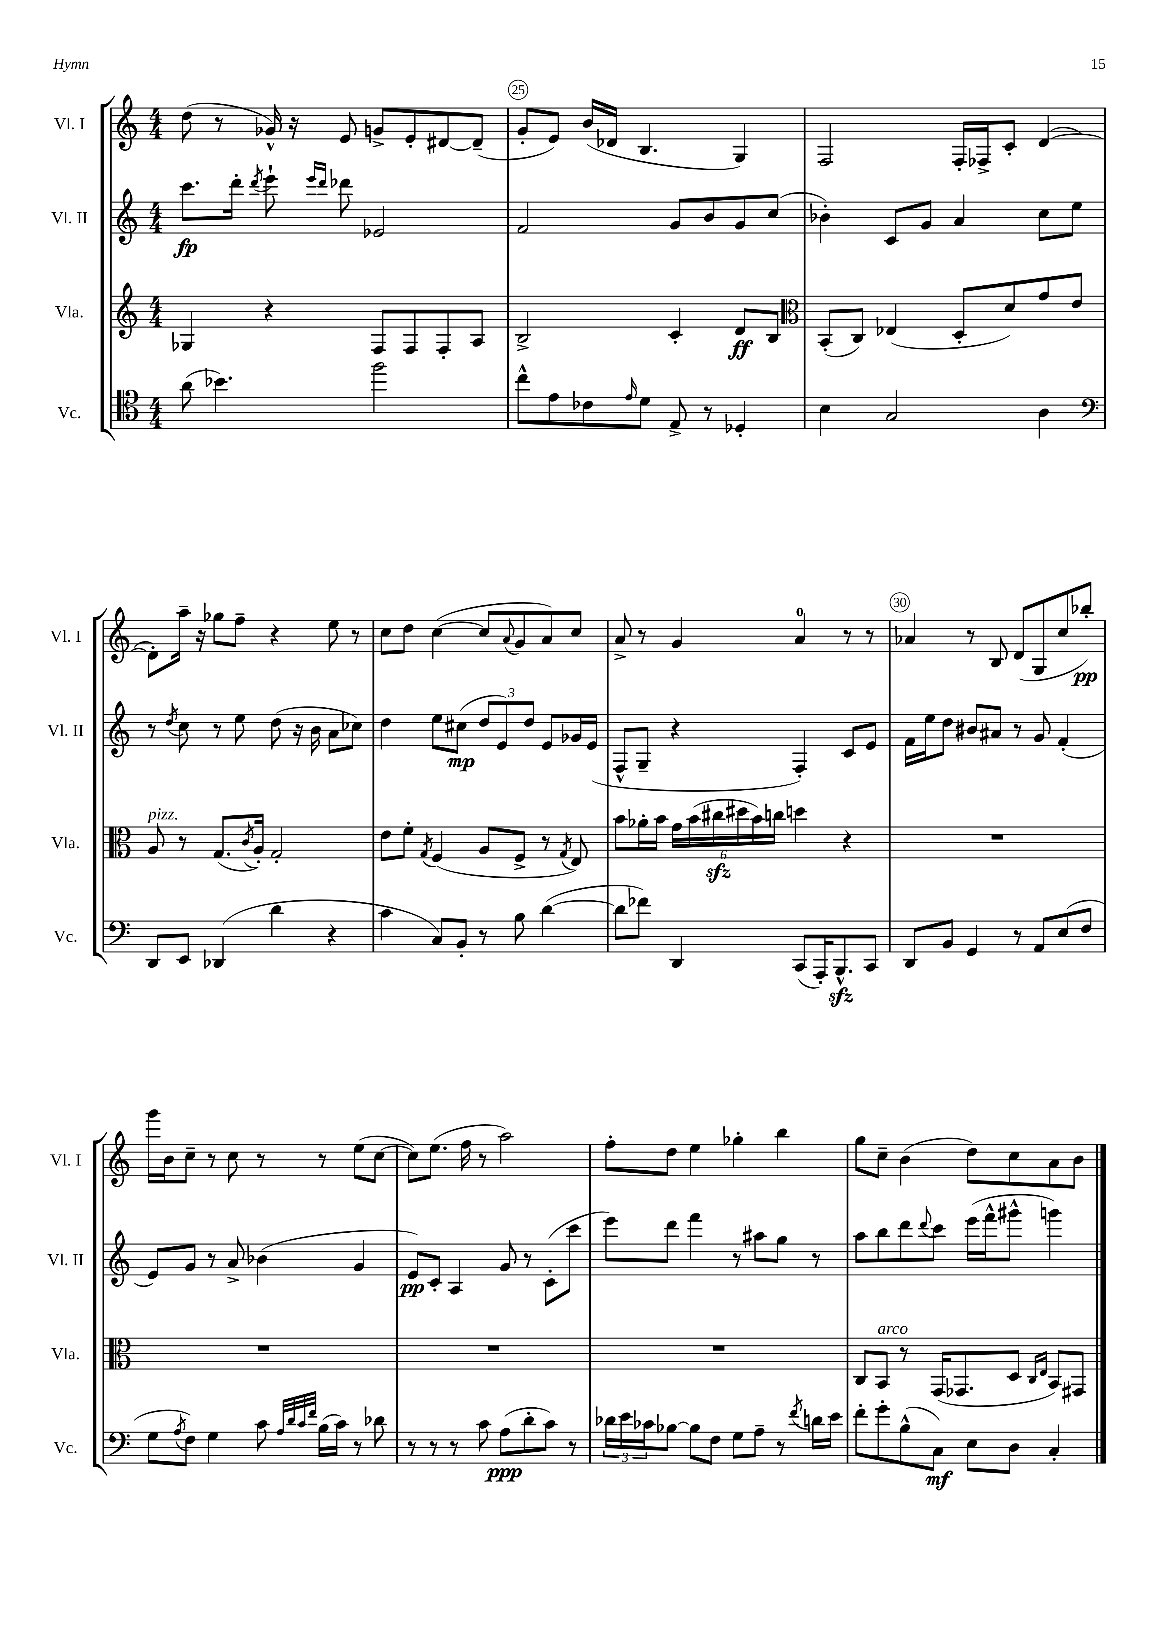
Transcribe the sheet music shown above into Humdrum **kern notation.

**kern	**kern	**kern	**kern
*staff4	*staff3	*staff2	*staff1
*clefC4	*clefG2	*clefG2	*clefG2
*k[]	*k[]	*k[]	*k[]
*M4/4	*M4/4	*M4/4	*M4/4
(8a\	4G-/	8.ccc\L	(8dd\
4.b-\)	.	.	8r
.	.	16ddd'\Jk	.
.	.	8qddd/	.
.	4r	8eee`\	16g-^^/)
.	.	.	16r
.	.	16qqeee/LL	.
.	.	16qqddd/JJ	.
.	.	8ddd-\	8e/
2ff\	8F/L	2e-/	8g^/L
.	8F/	.	8e'/
.	8F'/	.	[8d#/
.	8A/J	.	(8d#~/]J
=	=	=	=
8cc^^\L	2B^/	2f/	8g'/L
8e\	.	.	8e/J)
8c-\	.	.	(16b/LL
.	.	.	16d-/JJ
16qqe/	.	.	.
8d\J	.	.	4.B/
8E^/	4c'/	8g/L	.
8r	.	8b/	.
4D-'/	8d/L	8g/	4G/)
.	8B/J	(8cc/J	.
=	=	=	=
*	*clefC3	*	*
4B\	(8BB'/L	4b-'\)	2F/
.	8C/J)	.	.
2G/	(4E-/	8c/L	.
.	.	8g/J	.
.	8D'/L	4a/	16F'/LL
.	.	.	16F-^/J
.	8d/)	.	8c'/J
4A\	8g/	8cc\L	([4d/
.	8e/J	8ee\J	.
=	=	=	=
*clefF4	*	*	*
8DD/L	8A/	8r	8d'\]L)
.	.	8qdd/	.
8EE/J	8r	8cc\	16aa~\Jk
.	.	.	16r
(4DD-/	(8.G/L	8r	8gg-\L
.	.	8ee\	8ff~\J
.	8qc/	.	.
.	16A'/Jk)	.	.
4d\	2G'/	(8dd\	4r
.	.	16r	.
.	.	16b\	.
4r	.	8a\L	8ee\
.	.	8cc-\J)	8r
=	=	=	=
4c\	8e\L	4dd\	8cc\L
.	8f'\J	.	8dd\J
.	8qG/	.	.
8C/L)	(4F/	8ee\L	([4cc\
8BB'/J	.	(8cc#\J	.
8r	8A/L	12dd/L	8cc/]L
.	.	12e/)	.
.	.	.	8qqa/
8B\	8F^/J	.	8g/
.	.	12dd/J	.
([4d\	8r	8e/L	8a/)
.	8qG/	.	.
.	8E/)	16g-/L	8cc/J
.	.	(16e/JJ	.
=	=	=	=
8d\]L	8b\L	8F^^/L	8a^/
8f-\J)	16a-'\L	8G~/J	8r
.	16b\JJ	.	.
4DD/	24g\LL	4r	4g/
.	(24b\	.	.
.	24cc#\	.	.
.	24dd#\	.	.
.	24b\)	.	.
.	24cc\JJ	.	.
(8CC/L	4dd\	4F'/)	4a/
16AAA'/K)	.	.	.
8.BBB^^/	.	.	.
.	4r	8c/L	8r
8CC/J	.	8e/J	8r
=	=	=	=
8DD/L	1r	16f\LL	4a-/
.	.	16ee\J	.
8BB/J	.	8dd\J	.
4GG/	.	8b#/L	8r
.	.	8a#/J	8B/
8r	.	8r	(8d/L
8AA/L	.	8g/	8G/
(8E/	.	(4f'/	8cc/
8F/J	.	.	8bb-'/J)
=	=	=	=
8G\L	1r	8e/L)	16ggg\LL
.	.	.	16b\J
8qA/	.	.	.
8F\J)	.	8g/J	8cc~\J
4G\	.	8r	8r
.	.	8a^/	8cc\
8c\	.	(4b-\	8r
32qqA/LLL	.	.	.
32qqd/	.	.	.
32qqc/	.	.	.
32qqf/JJJ	.	.	.
(16B\LL	.	.	8r
16c\JJ)	.	.	.
8r	.	4g/	(8ee\L
8d-\	.	.	[8cc\J
=	=	=	=
8r	1r	8e/L)	8cc\]L)
8r	.	8c'/J	(8.ee\J
8r	.	4A/	.
.	.	.	16ff\
8c\	.	.	8r
(8A\L	.	8g/	2aa\)
8d'\	.	8r	.
8c\J)	.	(8c'\L	.
8r	.	8ccc\J	.
=	=	=	=
24d-\LL	1r	8eee\L)	8ff'\L
24e\	.	.	.
24c-\J	.	.	.
[8B-\J	.	8ddd\J	8dd\J
8B-\]L	.	4fff\	4ee\
8F\J	.	.	.
8G\L	.	8r	4gg-'\
8A~\J	.	8aa#\L	.
8r	.	8gg\J	4bb\
8qf/	.	.	.
16d\LL	.	8r	.
16e\JJ	.	.	.
=	=	=	=
8f'\L	8C/L	8aa\L	8gg\L
8g'\	8BB/J	8bb\	8cc~\J
(8B^^\	8r	8ddd\	(4b\
.	.	8qqddd/	.
8C\J)	(16GG/LK	8ccc\J	.
.	8.GG-/	.	.
8E\L	.	(16eee\LL	8dd\L)
.	.	16fff^^\J	.
8D\J	8D/J	8ggg#^^\J	8cc\
.	16qqC/LL	.	.
.	16qqE/JJ	.	.
4C'/	8BB/L)	4ggg\)	8a\
.	8GG#/J	.	8b\J
==	==	==	==
*-	*-	*-	*-
